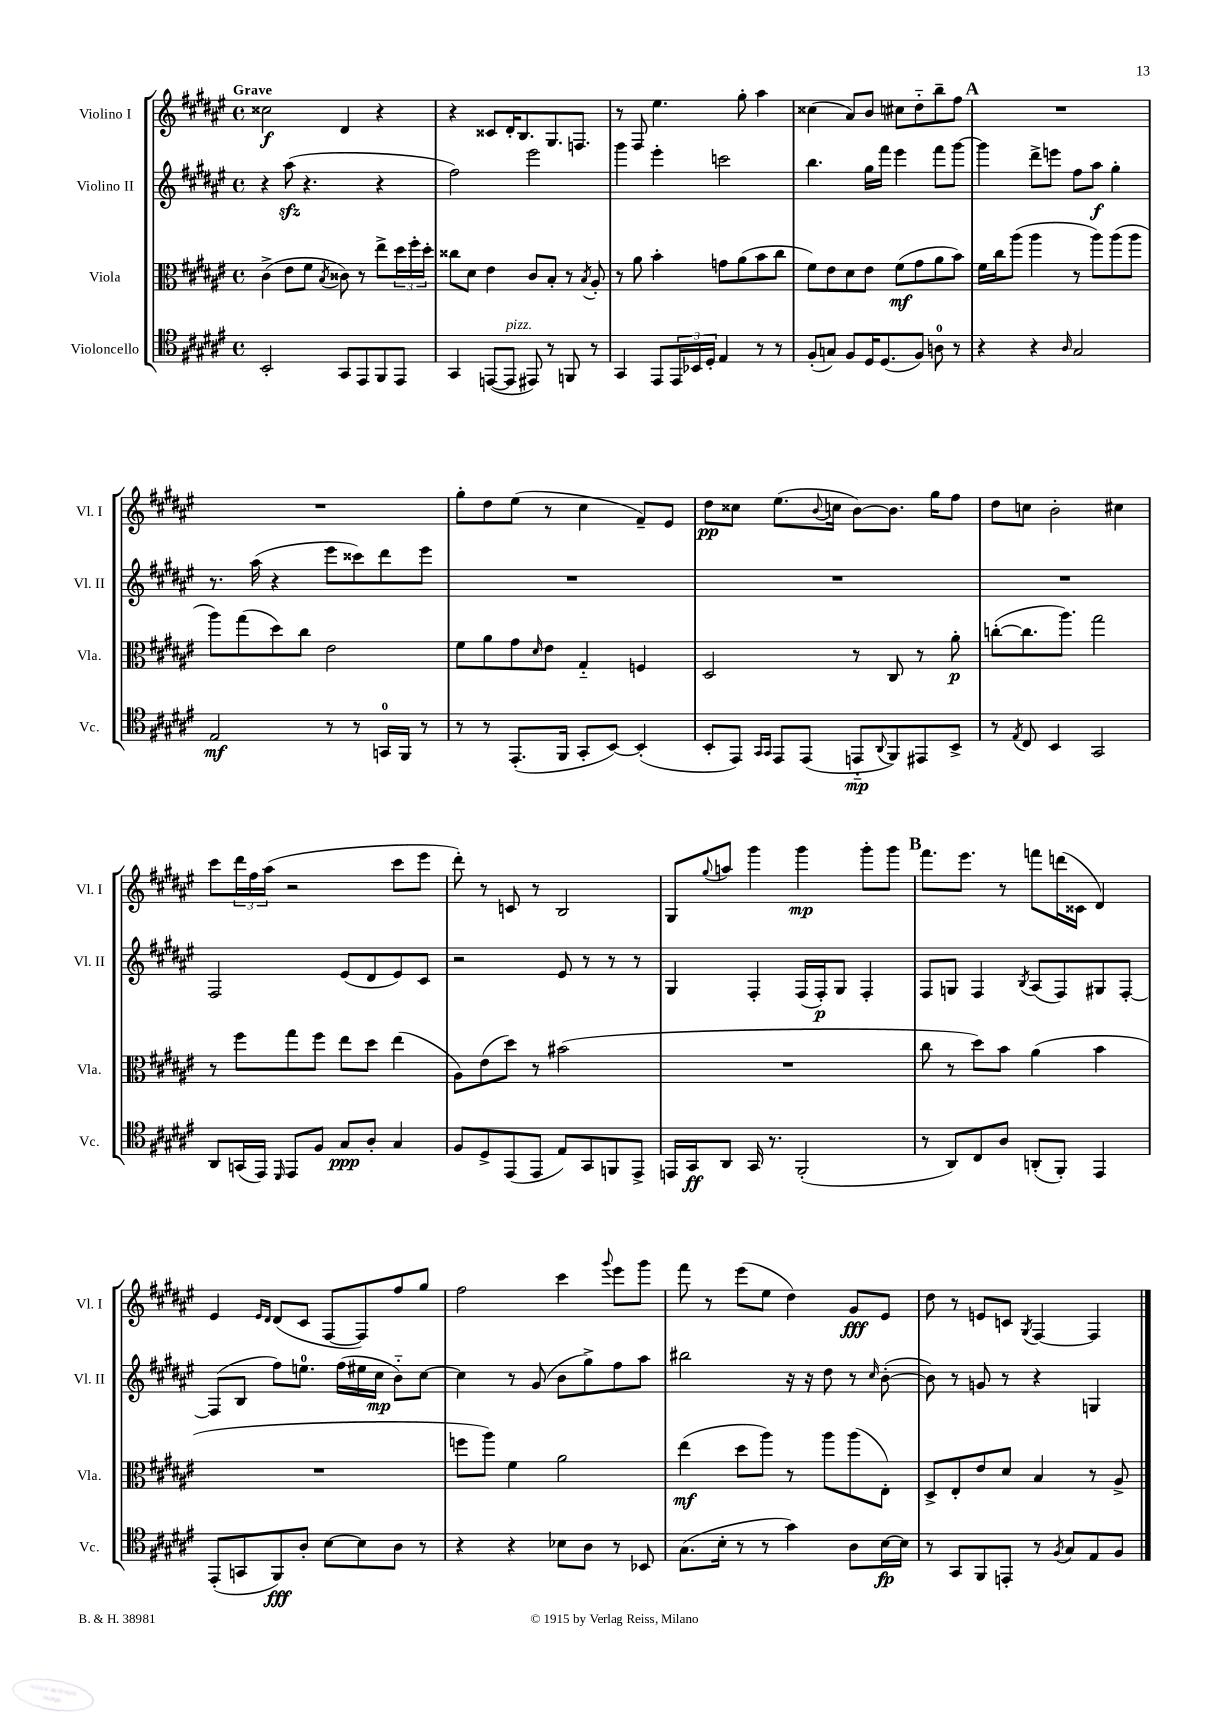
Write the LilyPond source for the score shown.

<<
\new StaffGroup <<
\new Staff = "s0" \with { instrumentName = "Violino I" shortInstrumentName = "Vl. I" } {
    \clef treble \key fis \major \defaultTimeSignature \time 4/4 \tempo "Grave"
    cisis''2\f dis'4 r4 |
    r4 cisis'8 dis'16-. b8. gis8. f8. |
    r8 fis8 eis''4. gis''8-. ais''4 |
    cisis''4( ais'8) b'8 cis''8 dis''8-_ b''8-- fis''8 |
    \mark \markup { \bold "A" } R1 |
    R1 |
    gis''8-. dis''8 eis''8( r8 cis''4 fis'8--) eis'8 |
    dis''8\pp cisis''8 eis''8.( \appoggiatura { b'8 } c''16 b'8~) b'8. gis''16 fis''8 |
    dis''8 c''8 b'2-. cis''4 |
    cis'''8 \tuplet 3/2 { dis'''16 fis''16 ais''16( } r2 cis'''8 eis'''8 |
    dis'''8-.) r8 c'8 r8 b2 |
    gis8 \appoggiatura { gis''8 } a''8 gis'''4 gis'''4\mp gis'''8-. gis'''8 |
    \mark \markup { \bold "B" } fis'''8. eis'''8. r8 f'''8 d'''16( cisis'16 dis'4) |
    eis'4 \grace { eis'16 dis'16 } dis'8( cis'8 fis8~ fis8) fis''8 gis''8 |
    fis''2 cis'''4 \appoggiatura { gis'''8 } eis'''8 gis'''8 |
    fis'''8 r8 eis'''8( eis''8 dis''4) gis'8\fff eis'8 |
    dis''8 r8 e'8 c'8 \acciaccatura { gis8 } fis4~ fis4 \bar "|." |
}
\new Staff = "s1" \with { instrumentName = "Violino II" shortInstrumentName = "Vl. II" } {
    \clef treble \key fis \major \defaultTimeSignature \time 4/4
    r4 ais''8\sfz( r4. r4 |
    fis''2) eis'''2 |
    gis'''4 eis'''4-. c'''2 |
    b''4. gis''16 fis'''16 eis'''4 fis'''8 gis'''8~ |
    \mark \markup { \bold "A" } gis'''4 dis'''8-> e'''8 fis''8 ais''8\f gis''4-. |
    r8. ais''16( r4 eis'''8 cisis'''8) dis'''8 eis'''8 |
    R1 |
    R1 |
    R1 |
    fis2 eis'8( dis'8 eis'8) cis'8 |
    r2 eis'8 r8 r8 r8 |
    gis4 fis4-. fis16( fis16-.\p) gis8 fis4-. |
    \mark \markup { \bold "B" } fis8 g8 fis4 \acciaccatura { b8 } ais8( fis8) gis8 fis8~-. |
    fis8( b8 fis''8) e''8.-0 fis''16( eis''16 cis''16\mp b'8-_) cis''8~ |
    cis''4 r8 gis'8( b'8 gis''8->) fis''8 ais''8 |
    bis''2 r16 r16 dis''8 r8 \grace { cis''16 } b'8~-.( |
    b'8) r8 g'8 r8 r4 g4 \bar "|." |
}
\new Staff = "s2" \with { instrumentName = "Viola" shortInstrumentName = "Vla." } {
    \clef alto \key fis \major \defaultTimeSignature \time 4/4
    cis'4->( eis'8 fis'8 \acciaccatura { b8 } cisis'8) r8 eis''8-> \tuplet 3/2 { dis''16 fis''16-. dis''16-. } |
    cisis''8 dis'8 eis'4 cis'8 b8-. r8 \acciaccatura { b8 } ais8-. |
    r8 ais'8 b'4-. g'8 ais'8( b'8 cis''8 |
    fis'8) eis'8 dis'8 eis'8 fis'8\mf( gis'8 ais'8 b'8) |
    \mark \markup { \bold "A" } fis'16 cis''16 ais''8( ais''4 r8 ais''8) ais''8( ais''8 |
    ais''8) gis''8( dis''8) cis''8 eis'2 |
    fis'8 ais'8 gis'8 \grace { dis'16 } eis'8 gis4-_ f4 |
    dis2 r8 cis8 r8 ais'8-.\p |
    c''8~-.( c''8. ais''8.) gis''2 |
    r8 fis''8 gis''8 fis''8 eis''8 dis''8 eis''4( |
    ais8) eis'8( dis''8) r8 bis'2( |
    R1 |
    \mark \markup { \bold "B" } cis''8 r8 dis''8) b'8 ais'4( b'4 |
    R1 |
    f''8 ais''8) fis'4 ais'2 |
    eis''4\mf( dis''8 ais''8) r8 ais''8 ais''8( eis8-.) |
    dis8-> eis8-. eis'8 dis'8 b4 r8 ais8-> \bar "|." |
}
\new Staff = "s3" \with { instrumentName = "Violoncello" shortInstrumentName = "Vc." } {
    \clef tenor \key fis \major \defaultTimeSignature \time 4/4
    b,2-. gis,8 eis,8 fis,8 eis,8 |
    gis,4 e,8~( e,8^\markup { \italic "pizz." } eis,8) r8 f,8 r8 |
    gis,4 eis,8 \tuplet 3/2 { eis,16 bes,16 dis16-. } eis4 r8 r8 |
    fis8-.( g8) fis8 dis16 dis8.( fis8) a8-0 r8 |
    \mark \markup { \bold "A" } r4 r4 \grace { ais16 } gis2 |
    eis2\mf r8 r8 g,16-0 fis,16 r8 |
    r8 r8 eis,8.-.( fis,16 gis,8-. b,8~) b,4-.( |
    b,8-. eis,8) \grace { gis,16 gis,16 } eis,8 eis,8( e,8-_\mp \appoggiatura { ais,8 } fis,8) eis,8 b,8-> |
    r8 \acciaccatura { eis8 } cis8 b,4 gis,2 |
    ais,8 g,16( eis,16) \grace { dis,16 } eis,8 fis8 gis8\ppp ais8-. gis4 |
    fis8 dis8-> eis,8( eis,8 eis8) gis,8 f,8 eis,8-> |
    e,16 gis,16\ff ais,8 gis,16 r8. fis,2-.( |
    \mark \markup { \bold "B" } r8 ais,8) cis8 ais8 a,8-.( fis,8-.) eis,4 |
    eis,8-.( g,8 fis,8\fff) ais8-. b8~ b8 ais8 r8 |
    r4 r4 bes8 ais8 r8 bes,8 |
    gis8.( b16-. r8 r8 gis'4) ais8 b16~\fp b16 |
    r8 gis,8 fis,8 e,8-. r8 \acciaccatura { fis8 } gis8 eis8 fis8 \bar "|." |
}
>>
>>
\layout { \context { \Score \remove "Bar_number_engraver" } }
